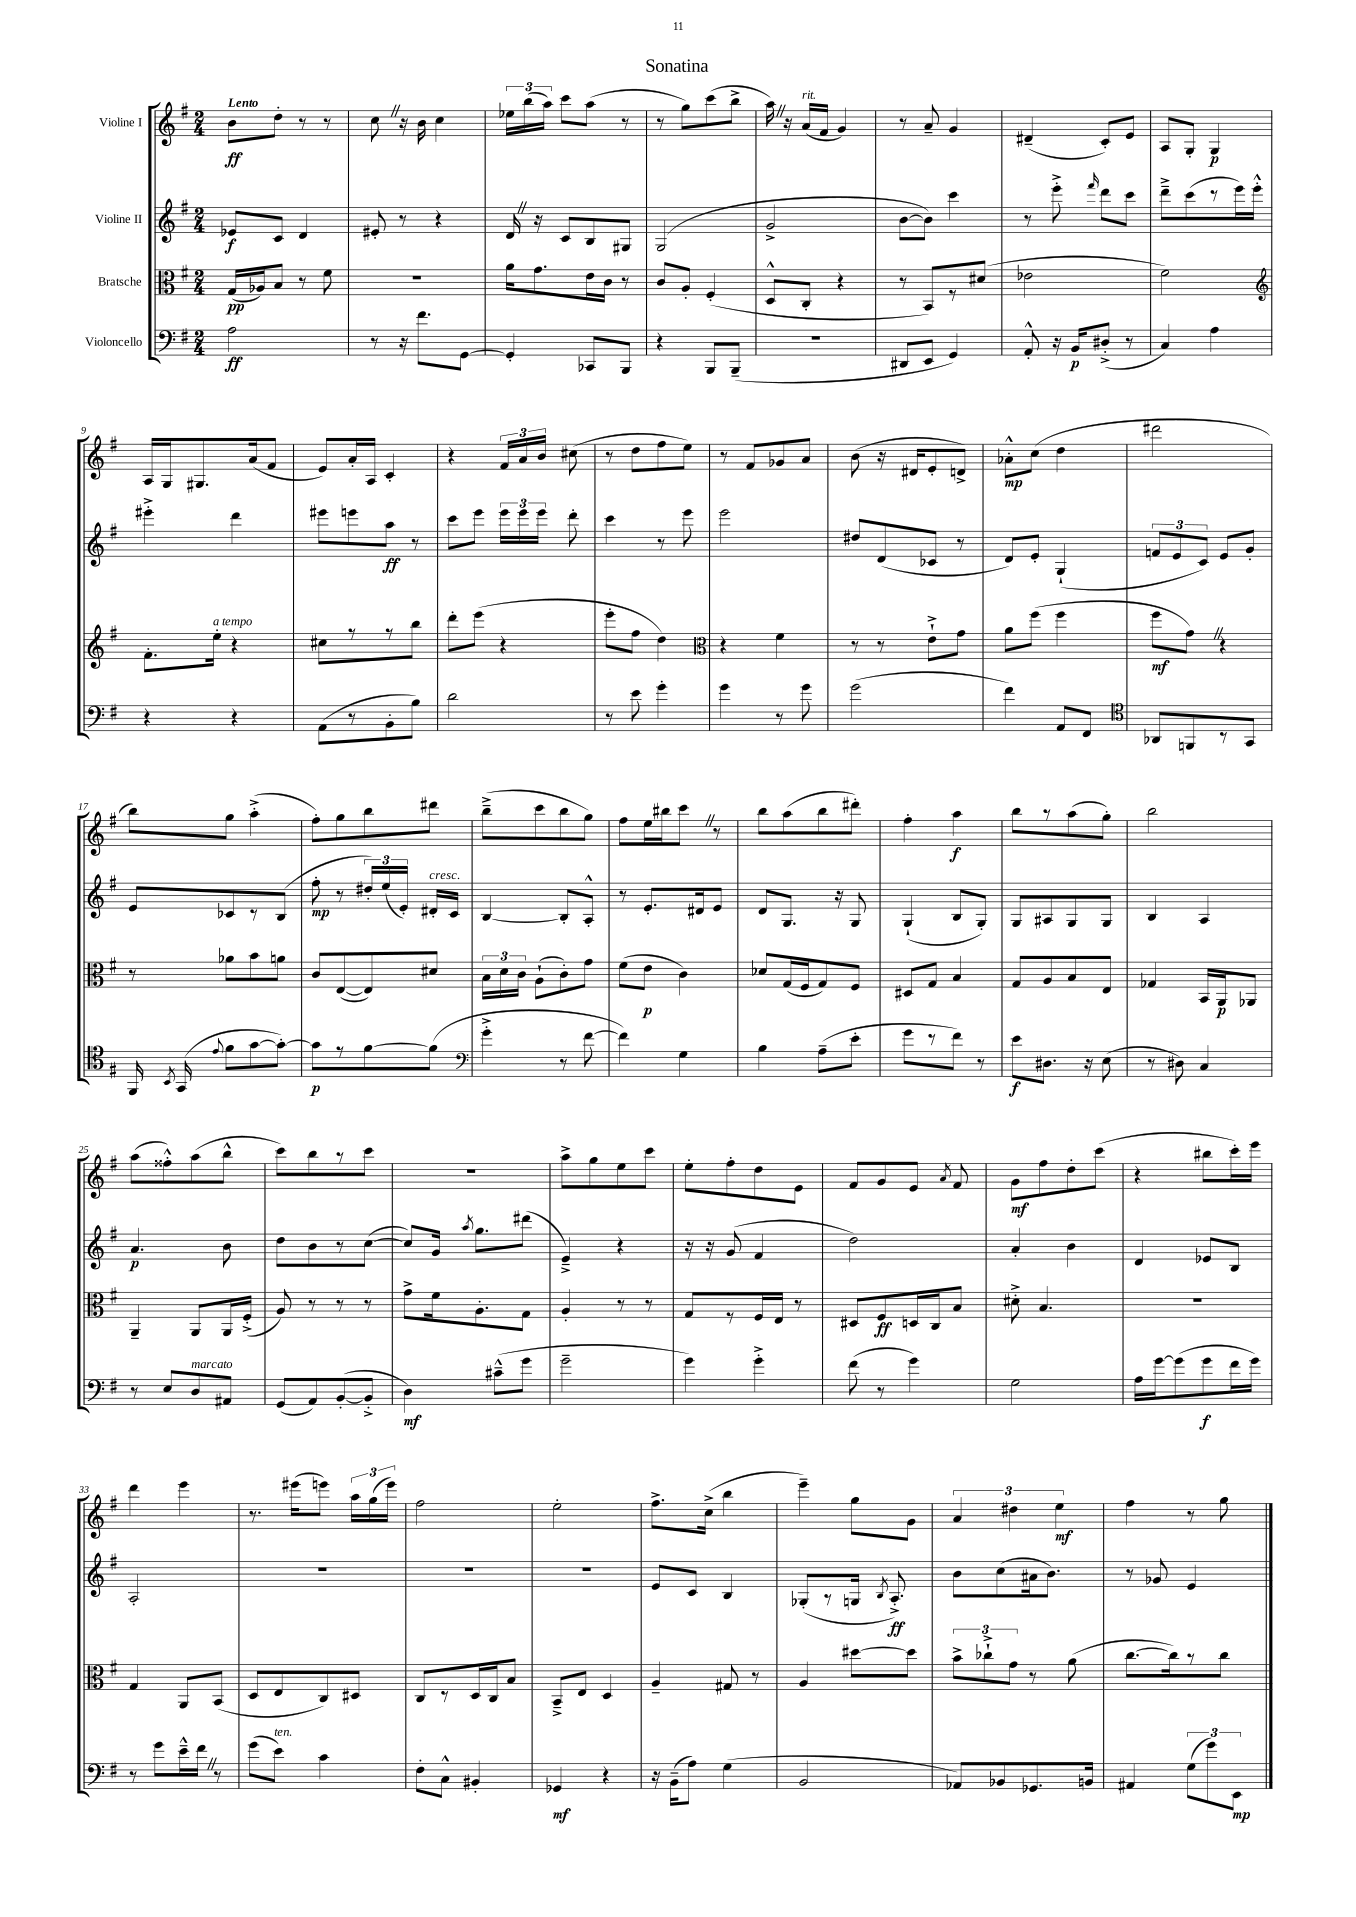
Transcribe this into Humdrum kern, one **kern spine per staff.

**kern	**kern	**kern	**kern
*staff4	*staff3	*staff2	*staff1
*clefF4	*clefC3	*clefG2	*clefG2
*k[f#]	*k[f#]	*k[f#]	*k[f#]
*M2/4	*M2/4	*M2/4	*M2/4
2A\	(16G/LL	8e-/L	8b\L
.	16A-/J)	.	.
.	8B/J	8c/J	8dd'\J
.	8r	4d/	8r
.	8f#\	.	8r
=	=	=	=
8r	2r	8e#'/	8cc\
16r	.	8r	16r
8.f#\L	.	.	16b\
.	.	4r	4cc\
[8GG\J	.	.	.
=	=	=	=
4GG'/]	16a\LK	16d/	24ee-\LL
.	.	.	(24bb\
.	8.g\	16r	.
.	.	.	24aa\JJ)
.	.	8c/L	8ccc\L
8CC-/L	16e\L	8B/	(8aa\J
.	16c\JJ	.	.
8BBB/J	8r	8G#/J	8r
=	=	=	=
4r	8c/L	(2G/	8r
.	8A'/J	.	8gg\L)
8BBB/L	(4F#'/	.	(8ccc\
(8BBB~/J	.	.	8bb^\J
=	=	=	=
2r	8D^^/L	2g^/	16aa\)
.	.	.	16r
.	8C'/J	.	(16a/LL
.	.	.	16f#/JJ
.	4r	.	4g/)
=	=	=	=
8DD#/L	8r	[8b\L	8r
8EE/J	8BB/L)	8b\]J)	8a~/
4GG/)	8r	4ccc\	4g/
.	(8d#/J	.	.
=	=	=	=
8AA'^^/	2e-\	8r	(4d#~/
16r	.	8eee'^\	.
16BB/LK	.	.	.
.	.	16qqfff#/	.
(8D#'^/J	.	8ddd\L	8c'/L)
8r	.	8ccc\J	8e/J
=	=	=	=
4C/)	2f#\)	8ddd~^\L	8A/L
.	.	(8ccc\	8G'/J
4A\	.	8r	4G/
.	.	16eee\L)	.
.	.	16eee'^^\JJ	.
=	=	=	=
*	*clefG2	*	*
4r	8.f#'\L	4eee#'^\	16A/LL
.	.	.	16G/J
.	.	.	8.G#/
.	16ee'\Jk	.	.
4r	4r	4ddd\	.
.	.	.	(16a/k
.	.	.	8f#/J
=	=	=	=
(8AA\L	8cc#\L	8eee#\L	8e/L)
8r	8r	8eee\	16a'/L
.	.	.	16A/JJ
8BB'\	8r	8aa\J	4c'/
8B\J)	8bb\J	8r	.
=	=	=	=
2d\	8ddd'\L	8ccc\L	4r
.	(8eee\J	8eee\J	.
.	4r	24eee\LL	24f#/LL
.	.	24eee\	24a/
.	.	24eee\JJ	24b/JJ
.	.	8ddd'\	(8cc#\
=	=	=	=
8r	8eee'\L	4ccc\	8r
8e\	8ff#\J	.	8dd\L
4g'\	4dd\)	8r	8ff#\
.	.	8eee\	8ee\J)
=	=	=	=
*	*clefC3	*	*
4g\	4r	2eee\	8r
.	.	.	8f#/L
8r	4f#\	.	8g-/
8g\	.	.	8a/J
=	=	=	=
(2g\	8r	8dd#/L	(8b\
.	8r	(8d/	16r
.	.	.	16d#/LK
.	8e`^\L	8c-/J	8e'/
.	8g\J	8r	8d^/J)
=	=	=	=
4f#\)	8a\L	8d/L)	8a-'^^\L
.	(8ff#\J	8e'/J	(8cc\J
8AA/L	4ff#\	(4G`/	4dd\
8FF#/J	.	.	.
=	=	=	=
*clefC4	*	*	*
8AA-/L	8ff#\L	12f/L	2ddd#\
.	.	12e/	.
8FF/	8g\J)	.	.
.	.	12c/J)	.
8r	4r	8e/L	.
8GG/J	.	8g'/J	.
=	=	=	=
16FF#/	8r	8e/L	8bb\L)
8qBB/	.	.	.
(16GG/	.	.	.
8qqe/	.	.	.
8f#\L	8a-\L	8c-/	8gg\J
[8g\	8b\	8r	(4aa'^\
8g'\_J)	8a\J	(8B/J	.
=	=	=	=
8g\]L	8c/L	8ff#'\	8ff#'\L)
8r	([8E/	8r	8gg\
[8f#\	8E/])	24dd#'/LL)	8bb\
.	.	(24ee/	.
.	.	24e'/JJ)	.
(8f#\]J	8d#/J	16d#'/LL	8ddd#\J
.	.	16c/JJ	.
=	=	=	=
*clefF4	*	*	*
4g'^\	24B\LL	[4B/	(8bb~^\L
.	24d\	.	.
.	24c\JJ	.	.
.	(8A`\L	.	8ccc\
8r	8c'\)	8B'/]L	8bb\
[8f#\	8g\J	8A'^^/J	8gg\J)
=	=	=	=
4f#\])	(8f#\L	8r	8ff#\L
.	8e\J	8.e'/L	16ee\L
.	.	.	16bb#\J
4G\	4c\)	.	8ccc\J
.	.	16d#/k	.
.	.	8e/J	8r
=	=	=	=
4B\	8d-/L	8d/L	8bb\L
.	(16G/L	8.G/J	(8aa\
.	16F#/J	.	.
(8A~\L	8G/)	.	8bb\
.	.	16r	.
8e'\J	8F#/J	8G/	8ddd#'\J)
=	=	=	=
8g\L	8D#/L	(4G`/	4ff#'\
8r	8G/J	.	.
8f#\J)	4B/	8B/L	4aa\
8r	.	8G'/J)	.
=	=	=	=
8e\L	8G/L	8G/L	8bb\L
8.D#\J	8A/	8A#/	8r
.	8B/	8G/	(8aa\
16r	.	.	.
(8E\	8E/J	8G/J	8gg'\J)
=	=	=	=
8r	4G-/	4B/	2bb\
8D#\)	.	.	.
4C/	16BB/LL	4A/	.
.	16AA/J	.	.
.	8AA-/J	.	.
=	=	=	=
8r	4AA~/	4.a/	(8aa\L
8E/L	.	.	8ff##'^^\)
8D/	8AA/L	.	(8aa\
8AA#/J	16AA/L	8b\	8bb^^\J
.	(16F#'^/JJ	.	.
=	=	=	=
(8GG/L	8A/)	8dd\L	8ccc\L)
8AA/)	8r	8b\	8bb\
([8BB'/	8r	8r	8r
8BB'^/]J	8r	([8cc\J	8ccc\J
=	=	=	=
4D\)	8g^\L	8cc/]L)	2r
.	16f#\k	16g/Jk	.
.	.	8qaa/	.
.	8.A'\	8.gg\L	.
(8c#~^^\L	.	.	.
8g\J	8G\J	(8ddd#\J	.
=	=	=	=
2g~\	4A'/	4e~^/)	8aa^\L
.	.	.	8gg\
.	8r	4r	8ee\
.	8r	.	8ccc\J
=	=	=	=
4g\)	8G/L	16r	8ee'\L
.	.	16r	.
.	8r	(8g/	8ff#'\
4g'^\	16F#/L	4f#/	8dd\
.	16E/JJ	.	.
.	8r	.	8e\J
=	=	=	=
(8f#\	8D#/L	2dd\)	8f#/L
8r	8F#/	.	8g/
4g\)	16D/L	.	8e/J
.	16C/J	.	.
.	.	.	8qa/
.	8B/J	.	8f#/
=	=	=	=
2G\	8d#'^\	4a'/	8g\L
.	4.B/	.	8ff#\
.	.	4b\	8dd'\
.	.	.	(8ccc\J
=	=	=	=
16A\LL	2r	4d/	4r
[16g\J	.	.	.
(8g\]	.	.	.
8g\	.	8e-/L	8bb#\L
16f#\L	.	8B/J	16ccc'\L)
16g\JJ)	.	.	16eee\JJ
=	=	=	=
8r	4G/	2A'/	4ddd\
8g\L	.	.	.
16e~^^\L	8AA/L	.	4eee\
16f#\JJ	.	.	.
8r	(8BB/J	.	.
=	=	=	=
(8g\L	8D/L	2r	8.r
8e\J)	8E/	.	.
.	.	.	(16eee#\LK
4c\	8C/)	.	8eee\J)
.	8D#/J	.	24aa\LL
.	.	.	(24gg\
.	.	.	24eee\JJ)
=	=	=	=
8F#'\L	8C/L	2r	2ff#\
8C^^\J	8r	.	.
4BB#'/	16D/L	.	.
.	16C/J	.	.
.	8B/J	.	.
=	=	=	=
4GG-/	8BB~^/L	2r	2ee'\
.	8E/J	.	.
4r	4D/	.	.
=	=	=	=
16r	4A~/	8e/L	8.ff#^\L
(16BB~\LK	.	.	.
8A\J)	.	8c/J	.
.	.	.	(16cc^\Jk
(4G\	8G#/	4B/	4bb\
.	8r	.	.
=	=	=	=
2BB/	4A/	(8G-'/L	4eee~\)
.	.	8r	.
.	[8dd#\L	16G/Jk	8gg\L
.	.	8qB/	.
.	.	8.A'^/)	.
.	8dd#\]J	.	8g\J
=	=	=	=
8AA-/L)	12b^\L	8b\L	6a/
.	12cc-`^\	.	.
8BB-/	.	(8cc\	.
.	12g\J	.	6dd#\
8.GG-/	8r	16a#\k	.
.	.	8.b\J)	.
.	.	.	6ee\
.	(8a\	.	.
16BB/Jk	.	.	.
=	=	=	=
4AA#/	[8.cc\L	8r	4ff#\
.	.	8g-/	.
.	16cc\]k)	.	.
(12G\L	8r	4e/	8r
12g\)	.	.	.
.	8cc\J	.	8gg\
12EE\J	.	.	.
==	==	==	==
*-	*-	*-	*-
